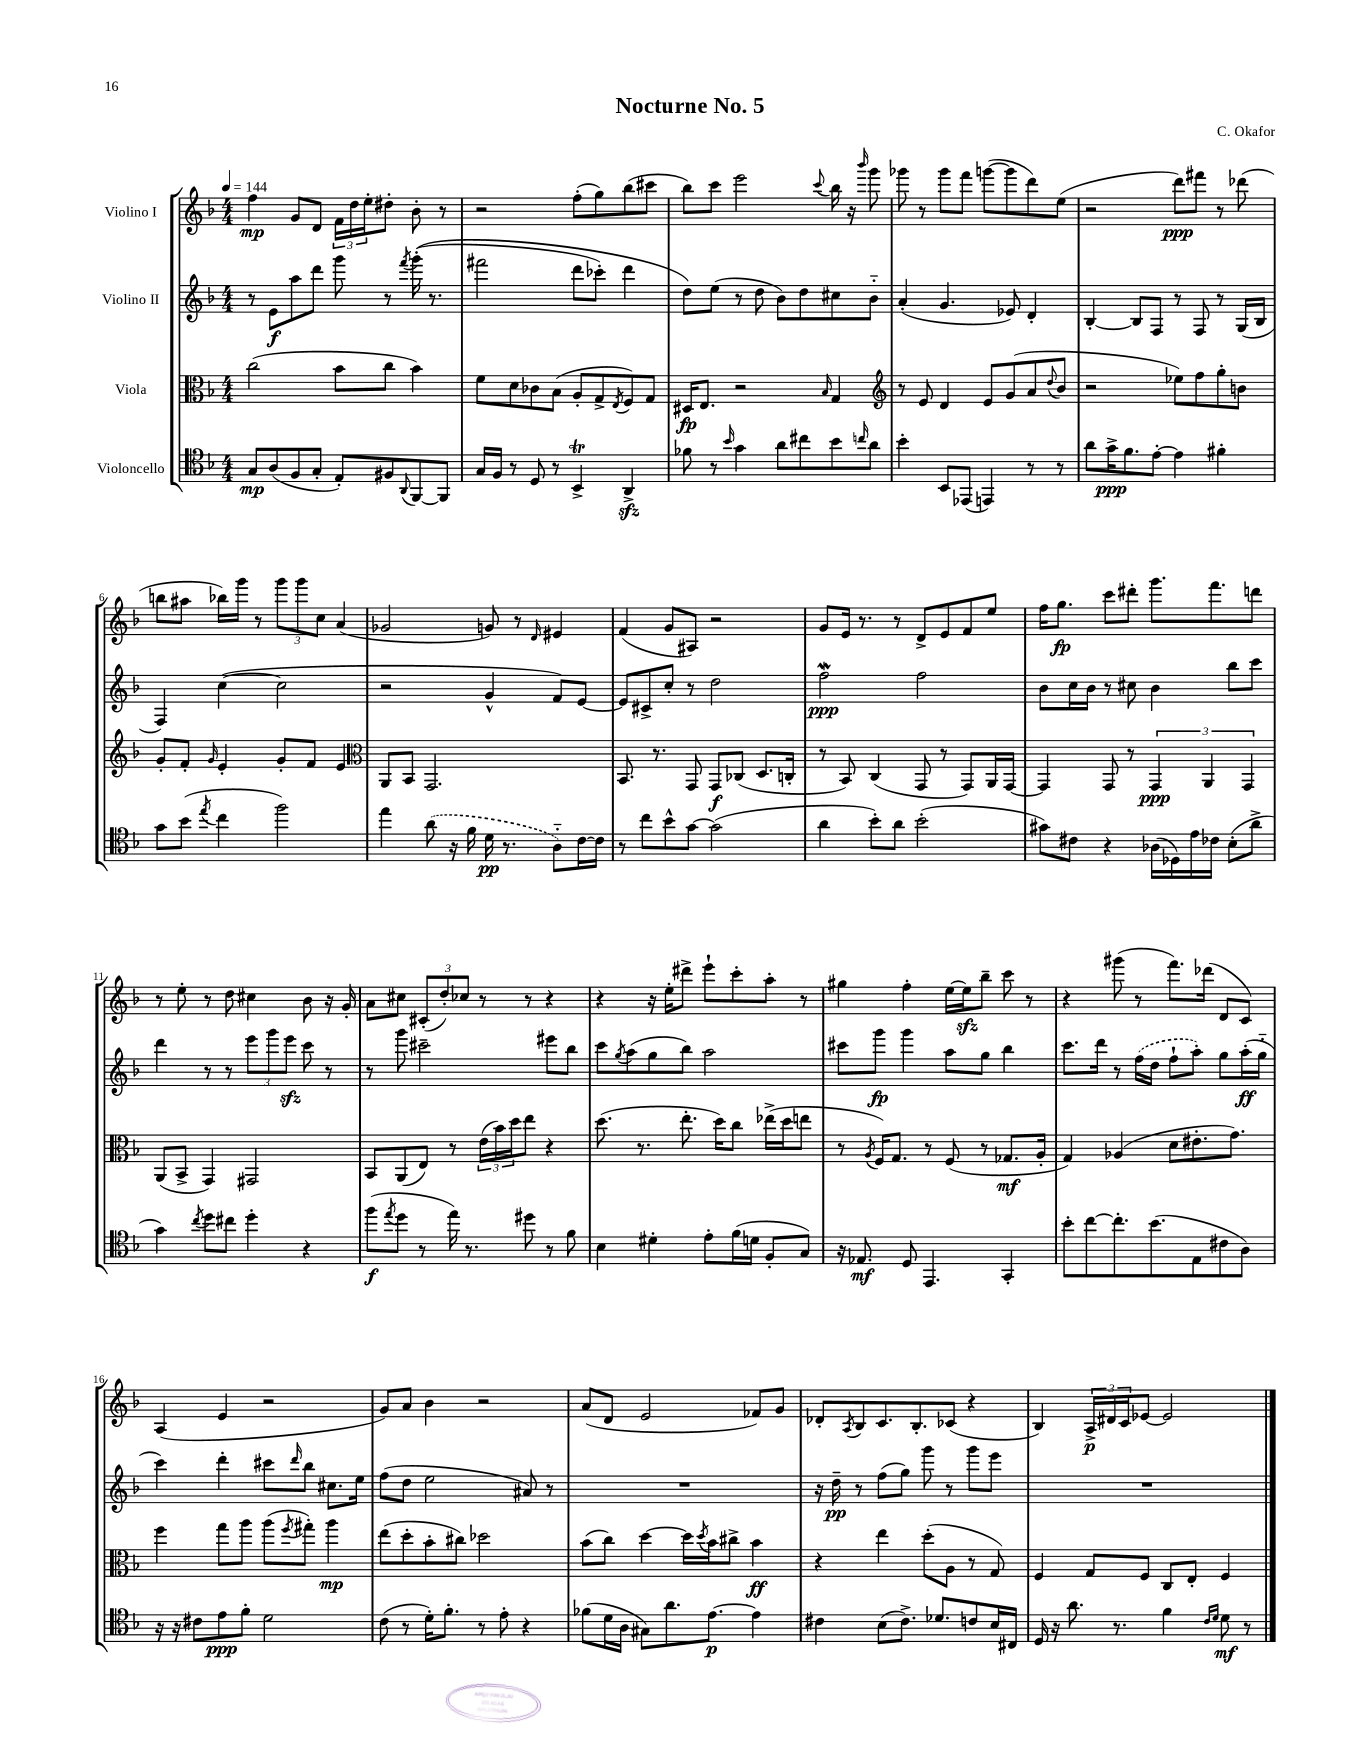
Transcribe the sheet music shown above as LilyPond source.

\header { title = "Nocturne No. 5" composer = "C. Okafor" }
<<
\new StaffGroup <<
\new Staff = "s0" \with { instrumentName = "Violino I" } {
    \clef treble \key f \major \numericTimeSignature \time 4/4 \tempo 4 = 144
    f''4\mp g'8 d'8 \tuplet 3/2 { f'16 d''16 e''16-. } dis''8-. bes'8-. r8 |
    r2 f''8-.( g''8) bes''8( cis'''8 |
    bes''8) c'''8 e'''2 \appoggiatura { c'''8 } bes''16 r16 \grace { bes'''16 } g'''8 |
    ges'''8 r8 ges'''8 f'''8 g'''8~( g'''8 d'''8) e''8( |
    r2 d'''8\ppp) fis'''8 r8 des'''8( |
    b''8 ais''8 bes''16) g'''16 r8 \tuplet 3/2 { g'''8 g'''8 c''8 } a'4( |
    ges'2 g'8) r8 \grace { d'16 } eis'4 |
    f'4( g'8 ais8) r2 |
    g'8 e'16 r8. r8 d'8-> e'8 f'8 e''8 |
    f''16 g''8.\fp c'''8 dis'''8-. g'''8. f'''8. d'''8 |
    r8 e''8-. r8 d''8 cis''4 bes'8 r16 g'16-. |
    a'8 cis''8 \tuplet 3/2 { cis'8-.( d''8-.) ces''8 } r8 r8 r4 |
    r4 r16 e''16-. dis'''8-> e'''8-! c'''8-. a''8-. r8 |
    gis''4 f''4-. e''16~ e''16\sfz bes''8-- c'''8 r8 |
    r4 gis'''8( r8 f'''8.) des'''16( d'8 c'8) |
    a4( e'4 r2 |
    g'8) a'8 bes'4 r2 |
    a'8( d'8 e'2 fes'8) g'8 |
    des'8-. \acciaccatura { a8 } bes8 c'8. bes8.-. ces'8( r4 |
    bes4) \tuplet 3/2 { a16->\p dis'16 c'16 } ees'8~ ees'2 \bar "|." |
}
\new Staff = "s1" \with { instrumentName = "Violino II" } {
    \clef treble \key f \major \numericTimeSignature \time 4/4
    r8 e'8\f a''8 d'''8 g'''8 r8 \acciaccatura { f'''8 } g'''16-.(\( r8. |
    fis'''2 d'''8 ces'''8-.) d'''4 |
    d''8\) e''8( r8 d''8 bes'8) d''8 cis''8 bes'8-_ |
    a'4-.( g'4. ees'8) d'4-. |
    bes4~-. bes8 f8 r8 f8 r8 g16( bes16 |
    f4) c''4~( c''2 |
    r2 g'4-^ f'8) e'8~ |
    e'8 cis'8-> c''8-. r8 d''2 |
    f''2\mordent\ppp f''2 |
    bes'8 c''16 bes'16 r8 cis''8 bes'4 bes''8 c'''8 |
    d'''4 r8 r8 \tuplet 3/2 { e'''8 g'''8 e'''8\sfz } c'''8 r8 |
    r8 g'''8 cis'''2-- eis'''8 bes''8 |
    c'''8 \acciaccatura { g''8 } a''8( g''8 bes''8) a''2 |
    cis'''8 g'''8\fp g'''4 a''8 g''8 bes''4 |
    c'''8. d'''16 r8 \once \slurDashed f''16( d''16 f''8-! a''8-.) g''8 a''16-.\ff( g''16-_ |
    c'''4) d'''4-. cis'''8 \grace { d'''16 } bes''8 cis''8. e''16 |
    f''8( d''8 e''2 ais'8) r8 |
    R1 |
    r16 d''16--\pp r8 f''8( g''8) g'''8 r8 g'''8 e'''8 |
    R1 \bar "|." |
}
\new Staff = "s2" \with { instrumentName = "Viola" } {
    \clef alto \key f \major \numericTimeSignature \time 4/4
    c''2( bes'8 c''8 bes'4) |
    f'8 d'8 ces'8 bes8( a8-. g8-> \acciaccatura { e8 } f8) g8 |
    dis16\fp e8. r2 \grace { bes16 } g4 |
    \clef treble r8 e'8 d'4 e'8 g'8( a'8 \appoggiatura { d''8 } bes'8 |
    r2 ees''8) f''8 g''8-. b'8 |
    g'8-. f'8-. \grace { g'16 } e'4-. g'8-. f'8 e'4 |
    \clef alto a,8 bes,8 g,2. |
    bes,8. r8. g,8 g,8\f ces8( d8. c16-. |
    r8 bes,8) c4( g,8 r8 g,8) a,16 g,16~ |
    g,4 g,8 r8 \tuplet 3/2 { g,4\ppp a,4 g,4 } |
    a,8( bes,8-> g,4) gis,2 |
    bes,8 a,8( e8) r8 \tuplet 3/2 { e'16( bes'16) d''16 } e''8 r4 |
    d''8.( r8. e''8.-. d''16) c''8 ees''16->( d''16 e''8 |
    r8 \acciaccatura { a8 } f16) g8. r8 f8( r8 ges8.\mf a16-. |
    g4) aes4( d'8 eis'8.-. g'8.) |
    f''4 g''8 a''8 a''8( \acciaccatura { f''8 } gis''8-.) a''4\mp |
    e''8( d''8-. bes'8-. cis''8) des''2 |
    bes'8( c''8) d''4~ d''16 \acciaccatura { d''8 } bes'16 cis''8-> bes'4\ff |
    r4 e''4 d''8-.( a8 r8 g8) |
    f4 g8 f8 c8 e8-. f4 \bar "|." |
}
\new Staff = "s3" \with { instrumentName = "Violoncello" } {
    \clef tenor \key f \major \numericTimeSignature \time 4/4
    g8\mp a8( f8 g8-. e8-.) fis8 \appoggiatura { a,8 } f,8~ f,8 |
    g16 f16 r8 d8 r8 bes,4->\trill a,4->\sfz |
    fes'8 r8 \grace { bes'16 } g'4 a'8 cis''8 bes'8 \grace { c''16 } a'8 |
    bes'4-. bes,8 ees,8( e,4) r8 r8 |
    a'8 g'16->\ppp f'8. e'8~-. e'4 fis'4-. |
    g'8 bes'8( \acciaccatura { e''8 } c''4 f''2) |
    e''4 \once \slurDashed a'8( r16 f'16 d'16\pp r8. a8-_) c'16~ c'16 |
    r8 c''8 bes'8-^ g'8~ g'2( |
    a'4 bes'8-.) a'8 bes'2-.( |
    gis'8) cis'8 r4 aes16( des16) e'16 ces'16 bes8-.( a'8-> |
    g'4) \acciaccatura { c''8 } d''8 cis''8 d''4-. r4 |
    f''8\f( \acciaccatura { e''8 } d''8 r8 e''16) r8. dis''8 r8 f'8 |
    bes4 dis'4-. e'8-. f'16( d'16 f8-. g8) |
    r16 ees8.\mf d8 e,4. g,4-. |
    bes'8-. c''8~ c''8.-. bes'8.( e8 cis'8 a8) |
    r16 r16 cis'8 e'8\ppp f'8-. d'2 |
    c'8( r8 d'16-.) f'8.-. r8 e'8-. r4 |
    fes'8( d'16 a16 gis8) a'8. e'8.~\p e'4 |
    cis'4 bes8( cis'8.->) des'8. c'8 bes16 cis16 |
    d16 r16 a'8. r8. f'4 \grace { c'16 d'16 } d'8\mf r8 \bar "|." |
}
>>
>>
